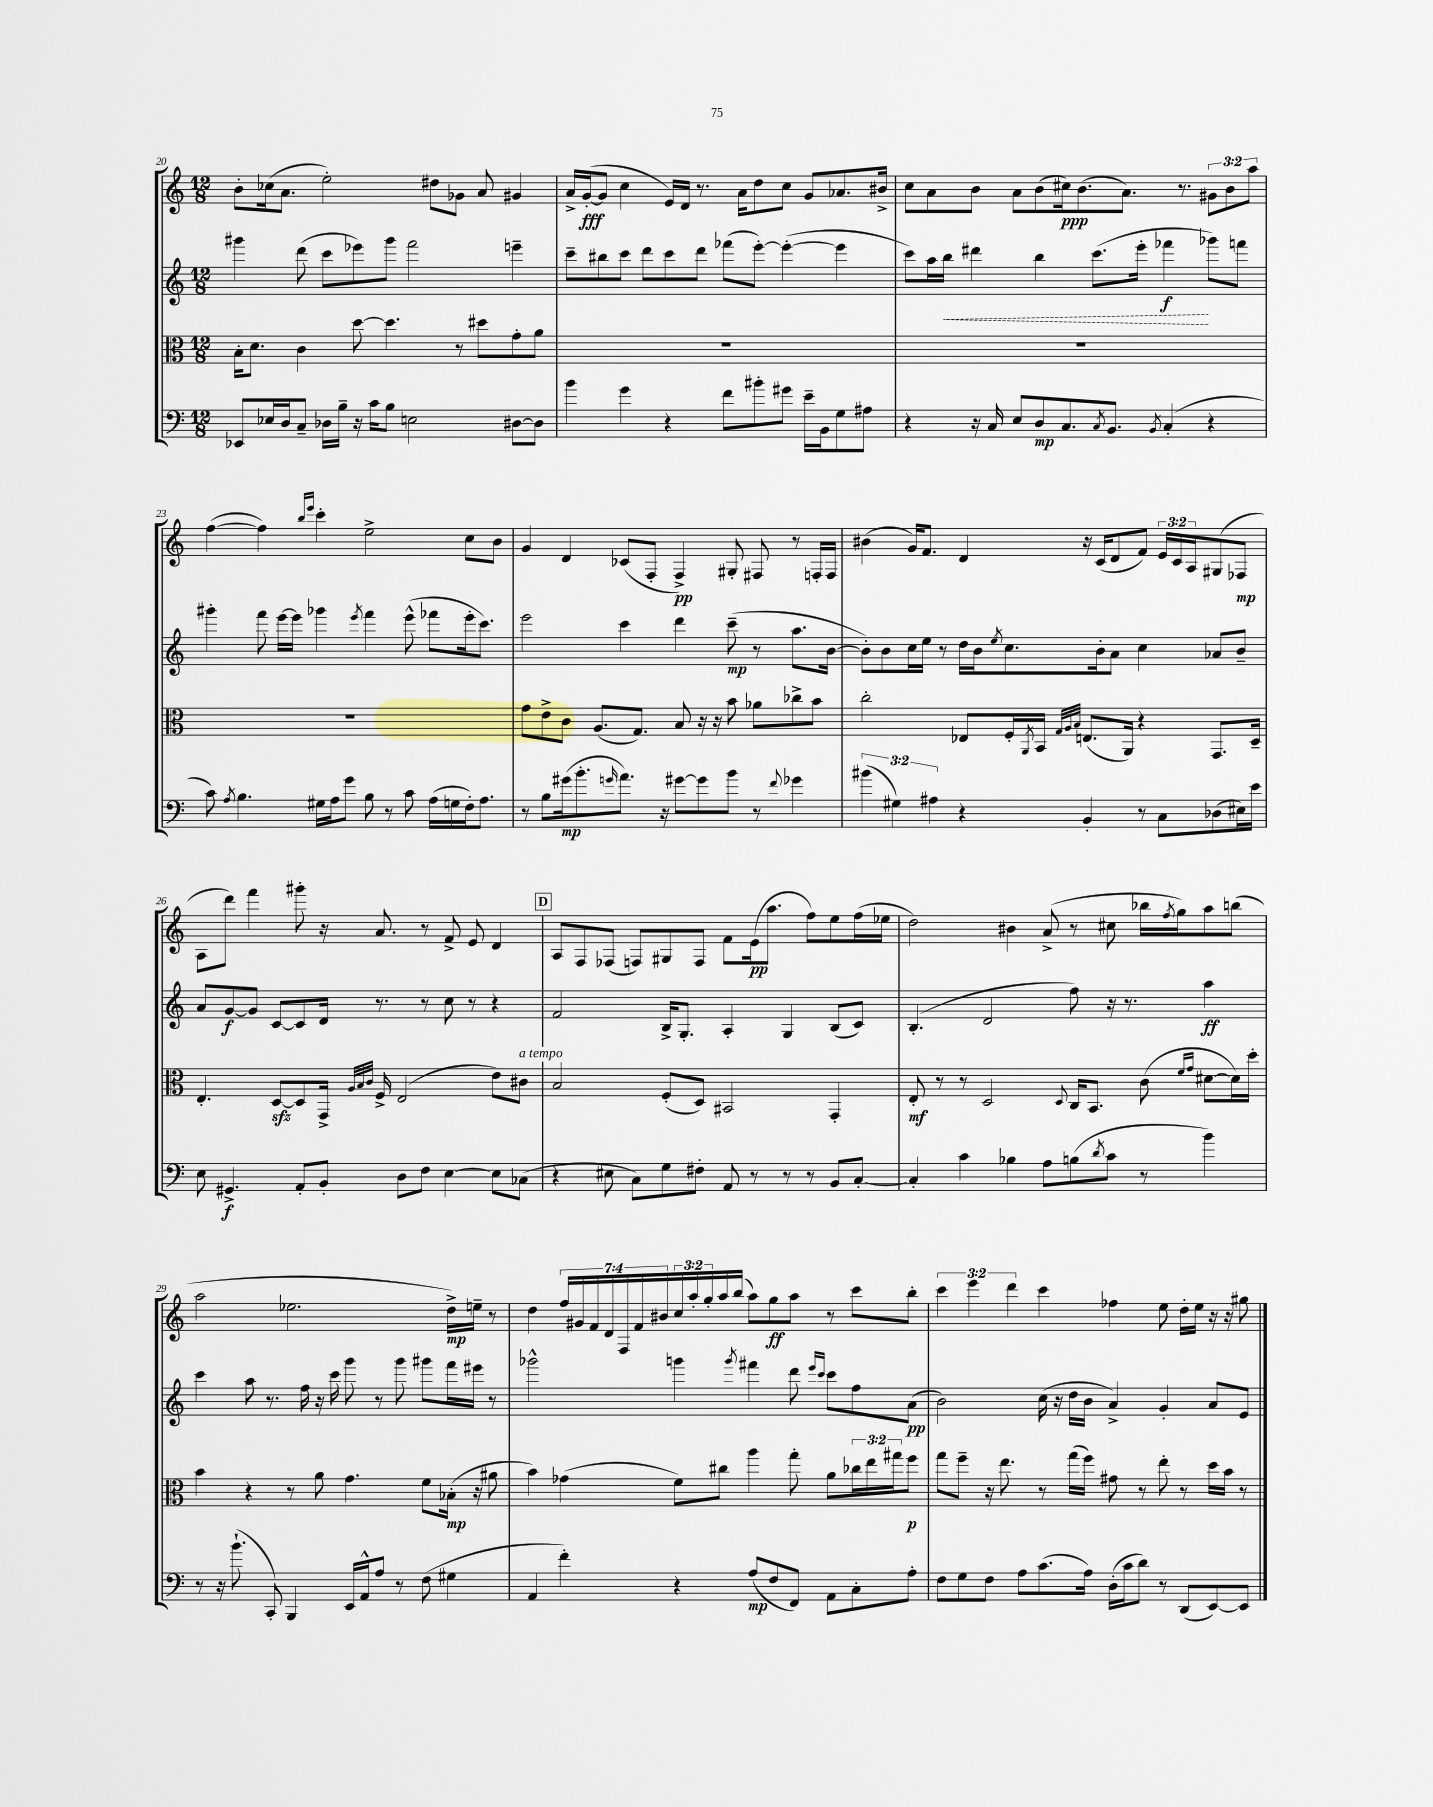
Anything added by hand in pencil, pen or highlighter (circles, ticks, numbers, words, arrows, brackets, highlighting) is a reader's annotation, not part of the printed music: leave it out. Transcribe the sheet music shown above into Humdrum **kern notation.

**kern	**dynam	**kern	**dynam	**kern	**dynam	**kern	**dynam
*part4	*part4	*part3	*part3	*part2	*part2	*part1	*part1
*staff4	*staff4	*staff3	*staff3	*staff2	*staff2	*staff1	*staff1
*clefF4	*	*clefC3	*	*clefG2	*	*clefG2	*
*k[]	*	*k[]	*	*k[]	*	*k[]	*
*M12/8	*	*M12/8	*	*M12/8	*	*M12/8	*
=20	=20	=20	=20	=20	=20	=20	=20
8EE-X/L	.	16B'\KL	.	4ggg#X\	.	8b'\L	.
.	.	8.d\J	.	.	.	.	.
16E-X/L	.	.	.	.	.	(16cc-X\k	.
16D/J	.	.	.	.	.	8.a\J	.
8C~/J	.	4c\	.	(8ddd\	.	.	.
16D-X\LL	.	.	.	8ccc\L	.	2ee'\)	.
16B~\JJ	.	.	.	.	.	.	.
16r	.	[8dd\	.	8eee-X\)	.	.	.
16c\KL	.	.	.	.	.	.	.
8B\J	.	4.dd\]	.	8ggg#\J	.	.	.
2En\	.	.	.	2fff\	.	.	.
.	.	.	.	.	.	8dd#X\L	.
.	.	8r	.	.	.	8g-X\J	.
.	.	8dd#X\L	.	.	.	8a/	.
[8D#X\L	.	8g'\	.	4eeen~\	.	4g#X/	.
8D#\J]	.	8a\J	.	.	.	.	.
=21	=21	=21	=21	=21	=21	=21	=21
4b\	.	1.r	.	8ccc~\L	.	16a^/LL	.
.	.	.	.	.	.	([16g'/J	fff
.	.	.	.	8bb#X\	.	8g/J]	.
4g\	.	.	.	8ccc\J	.	4cc\	.
.	.	.	.	8ddd\L	.	.	.
4r	.	.	.	8ccc\	.	16e/LL)	.
.	.	.	.	.	.	16d/JJ	.
.	.	.	.	8ddd\J	.	8.r	.
8f\L	.	.	.	(8fff-X\L	.	.	.
.	.	.	.	.	.	16a\KL	.
8b#X'\	.	.	.	[8eee'\J)	.	8dd\	.
8g#X\J	.	.	.	(4eee'\_	.	8cc\J	.
16e~\LL	.	.	.	.	.	8g/L	.
16BB\J	.	.	.	.	.	.	.
8G\	.	.	.	4eee\]	.	8.a-X/	.
8A#X\J	.	.	.	.	.	.	.
.	.	.	.	.	.	16b#X^/Jk	.
=22	=22	=22	=22	=22	=22	=22	=22
4r	.	1.r	.	8ccc\L)	.	8cc\L	.
.	.	.	.	16aa\L	.	8a\	.
!	!	!	!	!	!LO:HP:b	!	!
.	.	.	.	16bb\JJ	<	.	.
16r	.	.	.	4ddd#X\	.	8b\J	.
16C/	.	.	.	.	.	.	.
8E/L	.	.	.	.	.	8a\L	.
8D/	mp	.	.	4bb\	.	(8b\	.
8.C/	.	.	.	.	.	16cc#X\k)	ppp
.	.	.	.	.	.	(8.b\	.
.	.	.	.	(8.ccc\L	.	.	.
8qC/	.	.	.	.	.	.	.
8.BB/J	.	.	.	.	.	.	.
.	.	.	.	.	.	8.a\J)	.
.	.	.	.	16eee'\Jk	.	.	.
8qBB/	.	.	.	.	.	.	.
(4C'/	.	.	.	4fff-X\	f	.	.
.	.	.	.	.	.	8.r	.
4r	.	.	.	8ggg-X\L)	[	12g#X\L	.
.	.	.	.	.	.	12b\	.
.	.	.	.	8fffn\J	.	.	.
.	.	.	.	.	.	12aa\J	.
!!LO:LB:g=z
=23	=23	=23	=23	=23	=23	=23	=23
8c\)	.	1.r	.	4ggg#X'\	.	([4ff\	.
8qA/	.	.	.	.	.	.	.
4.B\	.	.	.	.	.	.	.
.	.	.	.	8fff\	.	4ff\])	.
.	.	.	.	[16eee\LL	.	.	.
.	.	.	.	16eee\JJ]	.	.	.
.	.	.	.	.	.	16qqbb/LL	.
.	.	.	.	.	.	16qqeee/JJ	.
16G#X\LL	.	.	.	4ggg-X\	.	4ccc'\	.
16A\J	.	.	.	.	.	.	.
8g\J	.	.	.	.	.	.	.
.	.	.	.	8qeee/	.	.	.
8B\	.	.	.	4fff\	.	2ee^\	.
8r	.	.	.	.	.	.	.
8c\	.	.	.	(8eee^^\	.	.	.
(16A\LL	.	.	.	8fff-X\L	.	.	.
16Gn\	.	.	.	.	.	.	.
16F'\J)	.	.	.	16eee'\k	.	8cc\L	.
8.A\J	.	.	.	8.ccc\J)	.	.	.
.	.	.	.	.	.	8b\J	.
=24	=24	=24	=24	=24	=24	=24	=24
8r	.	8g\L	.	2eee\	.	4g/	.
8B\L	.	8e^\	.	.	.	.	.
(16g#X\k	mp	8c\J	.	.	.	4d/	.
8.b'\	.	.	.	.	.	.	.
.	.	(8.A/L	.	.	.	.	.
16qqgn/	.	.	.	.	.	.	.
8.a\J)	.	.	.	4ccc\	.	(8c-X/L	.
.	.	8.G/J)	.	.	.	.	.
.	.	.	.	.	.	8F'/J	.
16r	.	.	.	.	.	.	.
[8g#X\L	.	8B/	.	4ddd\	.	4F^/)	pp
8g#\]	.	16r	.	.	.	.	.
.	.	16r	.	.	.	.	.
8b\J	.	8b\	.	(8ccc~\	mp	8G#X'/	.
8r	.	8a-X\L	.	8r	.	8F#X/	.
8qqf/	.	.	.	.	.	.	.
4g-X\	.	8cc-X^\	.	8.aa\L	.	8r	.
.	.	8b\J	.	.	.	16Fn'/LL	.
.	.	.	.	[16b\Jk	.	16F/JJ	.
=25	=25	=25	=25	=25	=25	=25	=25
(6b#X\	.	2cc'\	.	8b'\L])	.	(4b#X\	.
.	.	.	.	8b\	.	.	.
6G#X\)	.	.	.	.	.	.	.
.	.	.	.	16cc\L	.	16g/KL)	.
.	.	.	.	16ee\JJ	.	8.f/J	.
6A#X\	.	.	.	.	.	.	.
.	.	.	.	8r	.	.	.
4r	.	8E-X/L	.	16dd\LL	.	4d/	.
.	.	.	.	16b\J	.	.	.
.	.	.	.	8qee/	.	.	.
.	.	16F'/L	.	8.cc\	.	.	.
.	.	8qAA/	.	.	.	.	.
.	.	16BB/JJ	.	.	.	.	.
.	.	32qqG/LLL	.	.	.	.	.
.	.	32qqA/	.	.	.	.	.
.	.	32qqB/JJJ	.	.	.	.	.
4BB'/	.	(8.En/L	.	.	.	16r	.
.	.	.	.	16b'\k	.	(16c/KL	.
.	.	.	.	8a\J	.	8d/	.
.	.	16AA/Jk)	.	.	.	.	.
8r	.	4r	.	4cc\	.	8f/J)	.
8C\L	.	.	.	.	.	24e/LL	.
.	.	.	.	.	.	24c/	.
.	.	.	.	.	.	24A/J	.
(8D-X\	.	8.GG/L	.	8a-X/L	.	(8G#X/	.
16E#X\L)	.	.	.	8b~/J	.	8F-X/J	mp
16e\JJ	.	16D~/Jk	.	.	.	.	.
!!LO:LB:g=z
=26	=26	=26	=26	=26	=26	=26	=26
8E\	.	4.E'/	.	8a/L	.	8A\L	.
4.GG#X^/	f	.	.	[8g/	f	8ddd\J)	.
.	.	.	.	8g/J]	.	4fff\	.
.	.	[8Dzz/L	.	[8c/L	.	.	.
8AA'/L	.	8D/]	.	8c/]	.	8ggg#X'\	.
8BB'/J	.	16GG^/Jk	.	16d/Jk	.	16r	.
.	.	32qqA/LLL	.	.	.	.	.
.	.	32qqB/	.	.	.	.	.
.	.	32qqc/JJJ	.	.	.	.	.
.	.	16F^/	.	8.r	.	8.a/	.
8D\L	.	(2E/	.	.	.	.	.
8F\J	.	.	.	8r	.	8r	.
[4E\	.	.	.	8cc\	.	8f^/	.
.	.	.	.	8r	.	8e/	.
8E\L]	.	8e\L)	.	4r	.	4d/	.
!	!	!LO:TX:a:i:t=a tempo	!	!	!	!	!
(8C-X\J	.	8c#X\J	.	.	.	.	.
!!LO:REH:place=s1:t=D
=27	=27	=27	=27	=27	=27	=27	=27
4r	.	2B/	.	2f/	.	8A/L	.
.	.	.	.	.	.	8F/	.
8E#X\	.	.	.	.	.	(8F-X/J	.
8C\L)	.	.	.	.	.	8Fn/L)	.
8G\	.	(8F'/L	.	16B^/KL	.	8G#X/	.
.	.	.	.	8.G'/J	.	.	.
8F#X'\J	.	8D/J)	.	.	.	8F/J	.
8AA/	.	2BB#X/	.	4A'/	.	8f\L	.
8r	.	.	.	.	.	(16e\k	pp
.	.	.	.	.	.	8.aa\J	.
8r	.	.	.	4G/	.	.	.
8r	.	.	.	.	.	8ff\L)	.
8BB/L	.	4GG'/	.	(8B/L	.	8ee\	.
[8C'/J	.	.	.	8c/J)	.	(16ff\L	.
.	.	.	.	.	.	16ee-X\JJ	.
=28	=28	=28	=28	=28	=28	=28	=28
4C'/]	.	8E'/	mf	(4.B'/	.	2dd\)	.
.	.	8r	.	.	.	.	.
4c\	.	8r	.	.	.	.	.
.	.	2D/	.	2d/	.	.	.
4B-X\	.	.	.	.	.	4b#X\	.
8A\L	.	.	.	.	.	(8a^/	.
.	.	8qqD/	.	.	.	.	.
(8Bn\	.	16C/KL	.	8ff\)	.	8r	.
.	.	8.BB/J	.	.	.	.	.
8qd/	.	.	.	.	.	.	.
8c\J	.	.	.	16r	.	8cc#X\	.
.	.	.	.	8.r	.	.	.
8r	.	(8c\	.	.	.	16bb-X\LL	.
.	.	.	.	.	.	8qff/	.
.	.	.	.	.	.	16gg\J)	.
.	.	16qqf/LL	.	.	.	.	.
.	.	16qqg/JJ	.	.	.	.	.
4b\)	.	[8d#X\L	.	4aa\	ff	8aa\	.
.	.	16d#\L])	.	.	.	(8bbn\J	.
.	.	16dd'\JJ	.	.	.	.	.
!!LO:LB:g=z
=29	=29	=29	=29	=29	=29	=29	=29
8r	.	4b\	.	4ccc\	.	2aa\	.
16r	.	.	.	.	.	.	.
(8.b`\	.	.	.	.	.	.	.
.	.	4r	.	8aa\	.	.	.
8CC'/)	.	.	.	8.r	.	.	.
4BBB/	.	8r	.	.	.	2.ee-X\	.
.	.	.	.	16ff\	.	.	.
.	.	8a\	.	16r	.	.	.
.	.	.	.	16ccc\	.	.	.
16EE/LL	.	4.g\	.	8ggg\	.	.	.
16AA^^/J	.	.	.	.	.	.	.
8A/J	.	.	.	8r	.	.	.
8r	.	.	.	8ggg\	.	.	.
(8F\	.	8f\L	.	8ggg#X\L	.	.	.
4G#X\	.	(16B-X'\Jk	mp	16fff\L	.	16dd^\LL)	mp
.	.	16r	.	16eee#X\JJ	.	16een~\JJ	.
.	.	8a#X\	.	8r	.	8r	.
=30	=30	=30	=30	=30	=30	=30	=30
4AA/	.	4b\)	.	2ggg-X^^\	.	4dd\	.
4f'\)	.	(4g-X\	.	.	.	28ff/LL	.
.	.	.	.	.	.	28g#X/	.
.	.	.	.	.	.	28f/	.
.	.	.	.	.	.	28d/	.
.	.	.	.	.	.	28F/	.
.	.	.	.	.	.	28f/	.
.	.	.	.	.	.	28b#X/	.
4r	.	8f\L)	.	4gggn\	.	24cc/	.
.	.	.	.	.	.	24aa'/	.
.	.	.	.	.	.	24gg'/	.
.	.	8cc#X\J	.	.	.	16aa/	.
.	.	.	.	.	.	(16bb/JJ	.
.	.	.	.	8qggg/	.	.	.
(8A/L	mp	4aa\	.	4fff#X\	.	8aa\L)	.
8F/	.	.	.	.	.	8gg\	ff
8FF/J)	.	8gg'\	.	8ddd\	.	8aa\J	.
.	.	.	.	16qqeee/LL	.	.	.
.	.	.	.	16qqccc/JJ	.	.	.
8AA\L	.	8a\L	.	8ccc\L	.	8r	.
8C'\	.	24cc-X\L	.	8ff\	.	8ccc\L	.
.	.	24ee\	.	.	.	.	.
.	.	24gg#X\J	.	.	.	.	.
8A'\J	.	8ff\J	p	(8a\J	pp	8bb'\J	.
=31	=31	=31	=31	=31	=31	=31	=31
8F\L	.	8gg\L	.	2b\)	.	6ccc\	.
8G\	.	8ff~\J	.	.	.	.	.
.	.	.	.	.	.	6eee\	.
8F\J	.	16r	.	.	.	.	.
.	.	8.ee\	.	.	.	.	.
.	.	.	.	.	.	6ddd\	.
8A\L	.	.	.	.	.	.	.
(8.c\	.	8r	.	(16cc\	.	4ccc\	.
.	.	.	.	16r	.	.	.
.	.	(16gg\LL	.	16dd\LL	.	.	.
16A\Jk)	.	16ff\JJ)	.	16b\JJ	.	.	.
(16D'\LL	.	8g#X\	.	4a^/)	.	4ff-X\	.
16c\J	.	.	.	.	.	.	.
8d\J)	.	8r	.	.	.	.	.
8r	.	8ee'\	.	4g'/	.	8ee\	.
(8DD/L	.	8r	.	.	.	16dd'\LL	.
.	.	.	.	.	.	16ee\JJ	.
[8EE/)	.	16dd\LL	.	8a/L	.	16r	.
.	.	16b\JJ	.	.	.	16r	.
8EE/J]	.	8r	.	8e/J	.	8gg#X\	.
==	==	==	==	==	==	==	==
*-	*-	*-	*-	*-	*-	*-	*-
